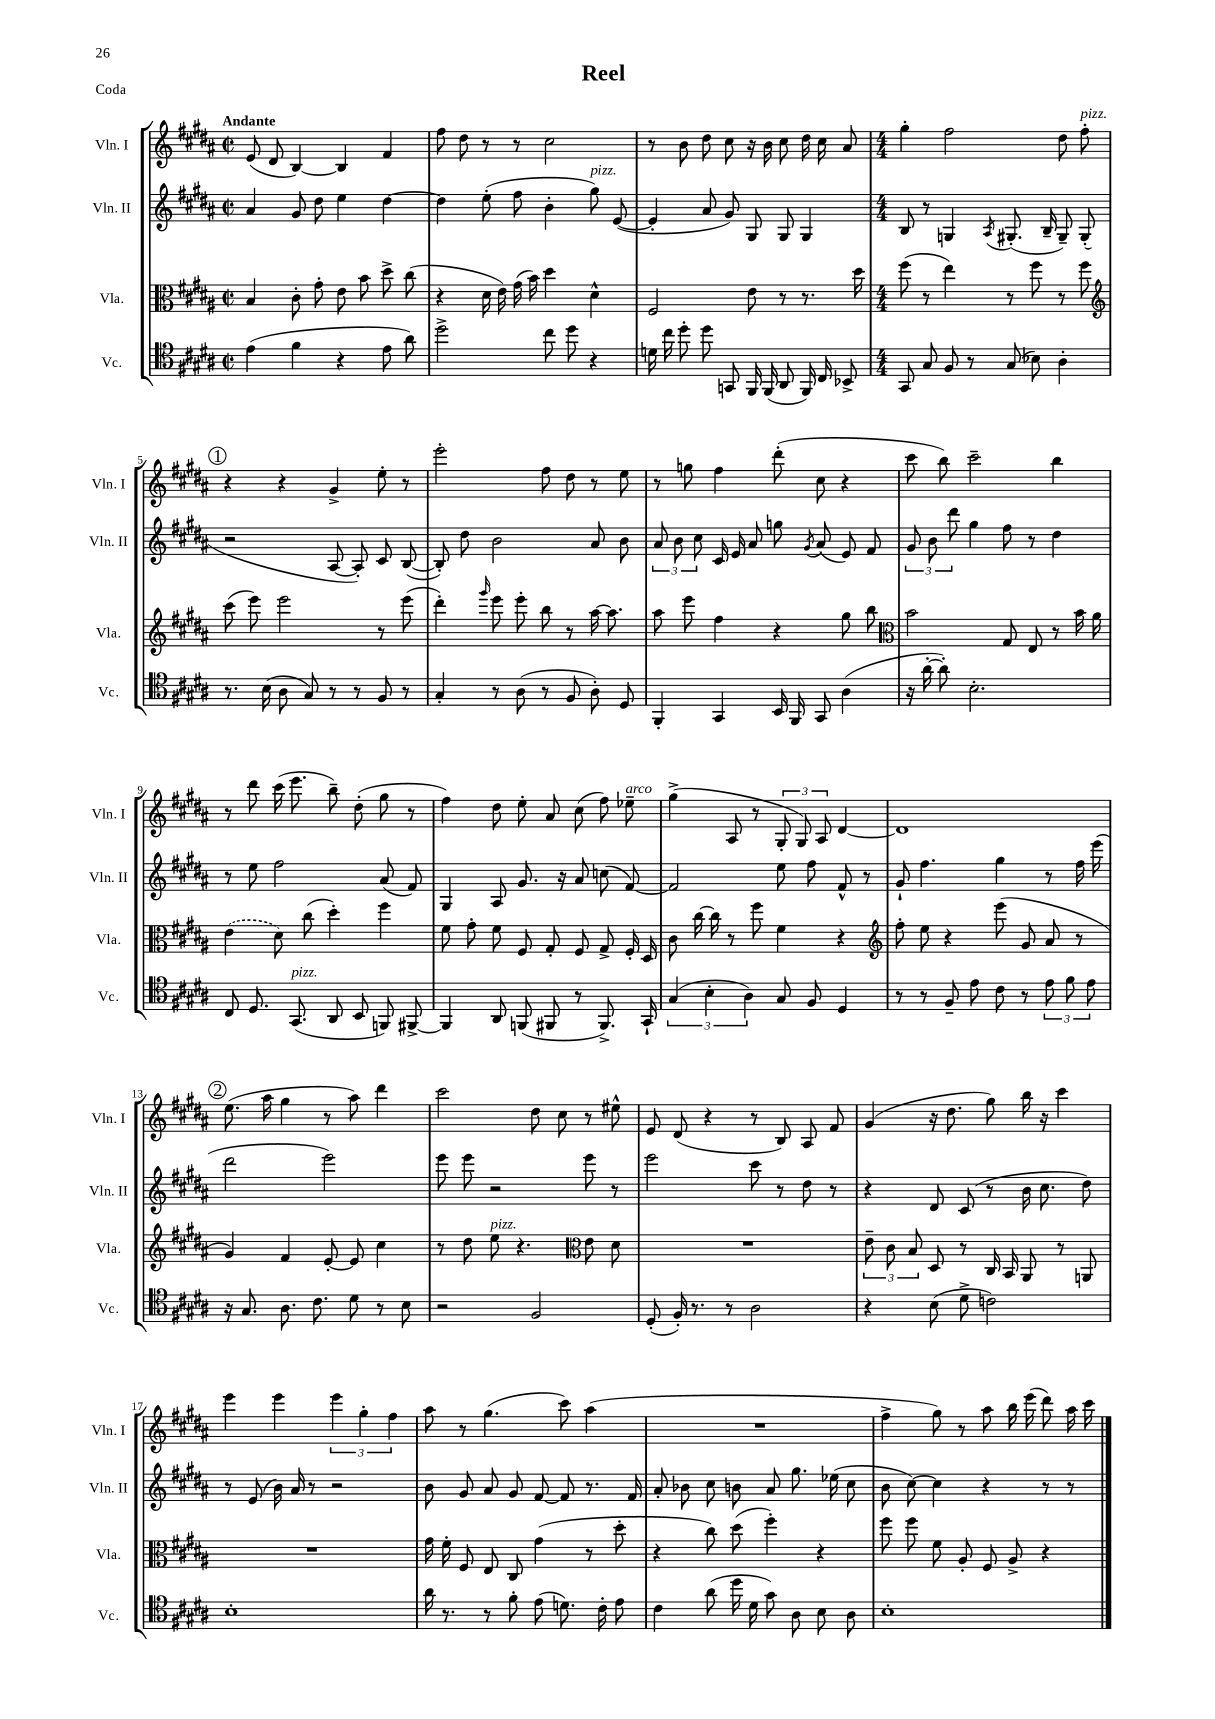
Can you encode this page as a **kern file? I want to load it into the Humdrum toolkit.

**kern	**kern	**kern	**kern
*staff4	*staff3	*staff2	*staff1
*clefC4	*clefC3	*clefG2	*clefG2
*k[f#c#g#d#a#]	*k[f#c#g#d#a#]	*k[f#c#g#d#a#]	*k[f#c#g#d#a#]
*M2/2	*M2/2	*M2/2	*M2/2
*met(c|)	*met(c|)	*met(c|)	*met(c|)
(4e\	4B/	4a#/	(8e/
.	.	.	8d#/
4f#\	8c#'\	8g#/	[4B/)
.	8g#'\	8dd#\	.
4r	8e\	4ee\	4B/]
.	8b\	.	.
8e\	8dd#^\	[4dd#\	4f#/
8a#\)	(8cc#\	.	.
=	=	=	=
2dd#^\	4r	4dd#\]	8ff#\
.	.	.	8dd#\
.	16d#\	(8ee'\	8r
.	16e\)	.	.
.	(16g#\	8ff#\	8r
.	16b\)	.	.
8cc#\	4dd#\	4b'\	2cc#\
8dd#\	.	.	.
4r	4d#^^\	8gg#\)	.
.	.	([8e/	.
=	=	=	=
16d\	2F#/	4e'/]	8r
16cc#\	.	.	.
8dd#'\	.	.	8b\
8dd#\	.	8a#/	8dd#\
8GG/	.	8g#/)	8cc#\
16FF#/	8e\	8G#/	16r
(16FF#/	.	.	16b\
8AA#/	8r	8G#/	8cc#\
16FF#/)	8.r	4G#/	16dd#\
16C#/	.	.	16cc#\
8BB-^/	.	.	8a#/
.	16dd#\	.	.
=	=	=	=
*M4/4	*M4/4	*M4/4	*M4/4
8GG#/	(8ff#\	8B/	4gg#'\
8G#/	8r	8r	.
8F#/	4ee\)	4G/	2ff#\
8r	.	.	.
.	.	8qA#/	.
(8G#/	8r	(8.G#'/	.
8B-\)	8ff#\	.	.
.	.	16B~/	.
4A#'\	8r	8G#~/)	8dd#\
.	8ff#\	(8G#'/	8ff#'\
=	=	=	=
*	*clefG2	*	*
8.r	(8ccc#\	2r	4r
.	8eee\)	.	.
(16B\	.	.	.
8A#\	2eee\	.	4r
8G#/)	.	.	.
8r	.	[8A#/	4g#^/
8r	.	8A#'/])	.
8F#/	8r	8c#/	8ee'\
8r	(8eee\	([8B/	8r
=	=	=	=
4G#'/	4ddd#'\)	8B'/])	2eee'\
.	.	8dd#\	.
.	16qqggg#/	.	.
8r	8eee\	2b\	.
(8A#\	8eee'\	.	.
8r	8bb\	.	8ff#\
8F#/	8r	.	8dd#\
8A#'\)	[16aa#\	8a#/	8r
.	8.aa#\]	.	.
8D#/	.	8b\	8ee\
=	=	=	=
4FF#'/	8aa#\	12a#/	8r
.	.	12b\	.
.	8eee\	.	8gg\
.	.	12cc#\	.
4GG#/	4ff#\	16c#/	4ff#\
.	.	16e/	.
.	.	8a#/	.
16BB/	4r	8gg\	(8ddd#'\
16FF#/	.	.	.
.	.	8qg#/	.
8GG#/	.	(8a#/	8cc#\
(4A#\	8gg#\	8e/)	4r
.	8bb\	8f#/	.
=	=	=	=
*	*clefC3	*	*
16r	2b\	12g#/	8ccc#\
[16a#'\	.	.	.
.	.	12b\	.
8a#'\])	.	.	8bb\)
.	.	12ddd#\	.
2.B'\	.	4gg#\	2ccc#~\
.	8G#/	8ff#\	.
.	8E/	8r	.
.	8r	4dd#\	4bb\
.	16b\	.	.
.	16a#\	.	.
=	=	=	=
8C#/	(4e\	8r	8r
8.D#/	.	8ee\	8ddd#\
.	8d#\)	2ff#\	(16ccc#\
(8.GG#/	.	.	8.eee\
.	(8cc#\	.	.
8AA#/	4dd#'\)	.	8bb~\)
8BB/	.	.	(8dd#'\
8FF/)	4ff#\	(8a#/	8gg#\
[8FF#^/	.	8f#/)	8r
=	=	=	=
4FF#/]	8f#\	4G#/	4ff#\)
.	8g#'\	.	.
8AA#/	8f#\	8A#/	8dd#\
(8FF/	8F#/	8.g#/	8ee'\
8FF#/	8G#'/	.	8a#/
.	.	16r	.
8r	8F#/	8a#/	(8cc#\
8.FF#^/)	8G#^/	(8cc\	8ff#\)
.	16F#'/	[8f#/)	8ee-~\
16GG#`/	16D#/	.	.
=	=	=	=
(6G#/	8c#\	2f#/]	(4gg#^\
.	[16cc#\	.	.
6B'\	.	.	.
.	16cc#\]	.	.
.	8r	.	8A#/
6A#\)	.	.	.
.	8ff#\	.	8r
8G#/	4f#\	8ee\	12G#'/
.	.	.	12G#/)
8F#/	.	8ff#\	.
.	.	.	12A#/
4D#/	4r	8f#^^/	[4d#/
.	.	8r	.
=	=	=	=
*	*clefG2	*	*
8r	8ff#'\	8g#`/	1d#]
8r	8ee\	4.ff#\	.
8F#~/	4r	.	.
8e\	.	.	.
8c#\	(8eee\	4gg#\	.
8r	8g#/	.	.
12e\	8a#/	8r	.
12f#\	.	.	.
.	8r	16ff#\	.
12e\	.	.	.
.	.	(16eee\	.
=	=	=	=
16r	4g#/)	2ddd#\	(8.ee\
8.G#/	.	.	.
.	.	.	16aa#\
8.A#\	4f#/	.	4gg#\
8.c#\	.	.	.
.	[8e'/	2eee\)	8r
8d#\	8e/]	.	8aa#\)
8r	4cc#\	.	4ddd#\
8B\	.	.	.
=	=	=	=
2r	8r	8eee\	2ccc#\
.	8dd#\	8eee\	.
.	8ee\	2r	.
.	4.r	.	.
2F#/	.	.	8dd#\
.	.	.	8cc#\
*	*clefC3	*	*
.	8e\	8eee\	8r
.	8d#\	8r	8ee#^^\
=	=	=	=
(8D#'/	1r	2eee\	8e/
16F#'/)	.	.	(8d#/
8.r	.	.	.
.	.	.	4r
8r	.	.	.
2A#\	.	8ccc#\	8r
.	.	8r	8B/)
.	.	8dd#\	8A#/
.	.	8r	8f#/
=	=	=	=
4r	12e~\	4r	(4g#/
.	12c#\	.	.
.	12B/	.	.
(8B\	8D#/	8d#/	16r
.	.	.	8.dd#\
8d#^\	8r	(8c#/	.
2c\)	16C#/	8r	8gg#\)
.	16BB/	.	.
.	8AA#/	16b\	16bb\
.	.	8.cc#\	16r
.	8r	.	4ccc#\
.	8AA/	8dd#\)	.
=	=	=	=
1B'	1r	8r	4eee\
.	.	(8e/	.
.	.	16b\)	4eee\
.	.	16a#/	.
.	.	8r	.
.	.	2r	6eee\
.	.	.	6gg#'\
.	.	.	6ff#\
=	=	=	=
16a#\	16g#\	8b\	8aa#\
8.r	16f#'\	.	.
.	8F#/	8g#/	8r
8r	8E/	8a#/	(4.gg#\
8f#'\	8C#/	8g#/	.
(8e\	(4g#\	[8f#/	.
8.d\)	.	8f#/]	8ccc#\)
.	8r	8.r	(4aa#\
16c#'\	.	.	.
8e\	8dd#'\	.	.
.	.	16f#/	.
=	=	=	=
4c#\	4r	8a#'/	1r
.	.	8b-\	.
(8a#\	8cc#\)	8cc#\	.
16dd#\	(8dd#\	8b\	.
16d#\	.	.	.
8g#\)	4ff#'\)	8a#/	.
8A#\	.	8.gg#\	.
8B\	4r	.	.
.	.	(16ee-\	.
8A#\	.	8cc#\	.
=	=	=	=
1B'	8ff#\	8b\	4ff#^\
.	8ff#\	[8cc#\)	.
.	8f#\	4cc#\]	8gg#\)
.	8A#'/	.	8r
.	8F#/	4r	8aa#\
.	8A#^/	.	16bb\
.	.	.	(16eee\
.	4r	8r	8ddd#\)
.	.	8r	16aa#\
.	.	.	16ccc#\
==	==	==	==
*-	*-	*-	*-
